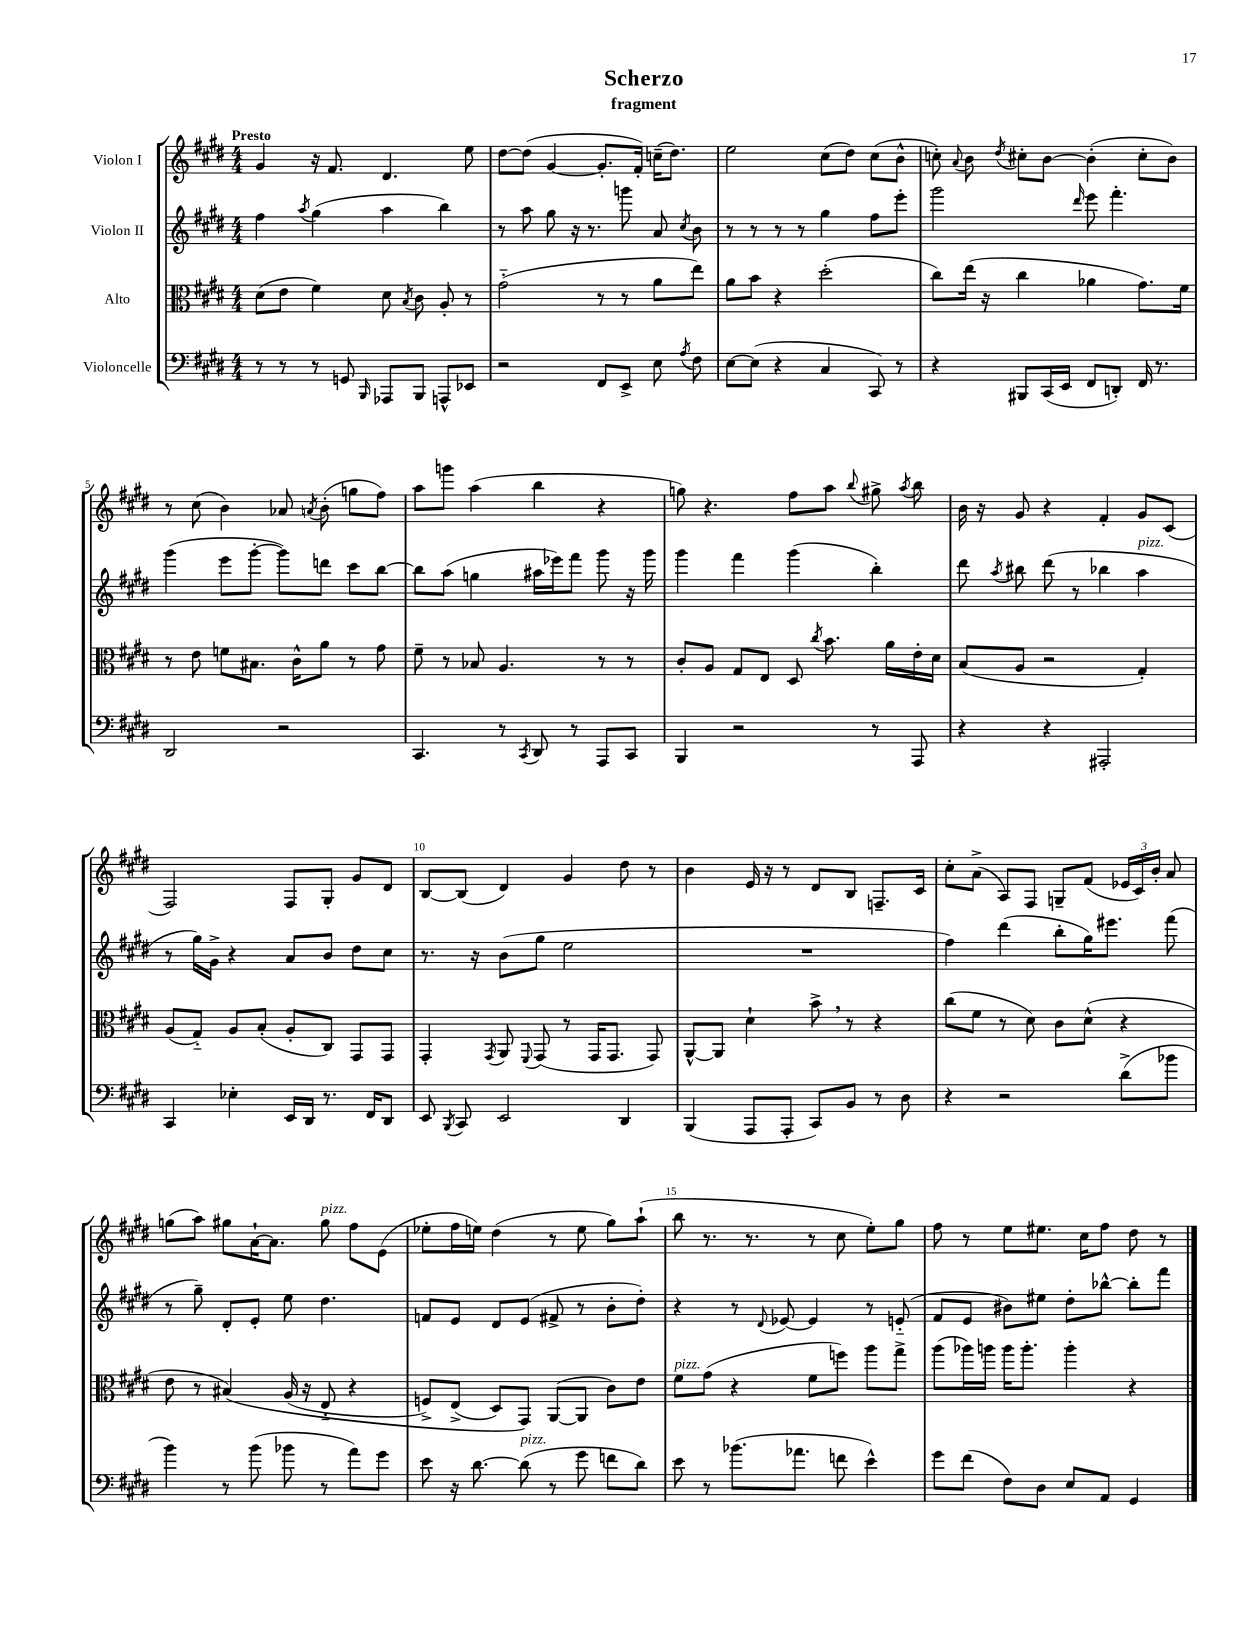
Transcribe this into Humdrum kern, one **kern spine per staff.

**kern	**kern	**kern	**kern
*staff4	*staff3	*staff2	*staff1
*clefF4	*clefC3	*clefG2	*clefG2
*k[f#c#g#d#]	*k[f#c#g#d#]	*k[f#c#g#d#]	*k[f#c#g#d#]
*M4/4	*M4/4	*M4/4	*M4/4
8r	(8d#	4ff#	4g#
8r	8e	.	.
.	.	8qaa	.
8r	4f#)	(4gg#	16r
.	.	.	8.f#
8GG	.	.	.
16qqBBB	.	.	.
8AAA-	8d#	4aa	4.d#
.	8qB	.	.
8BBB	8c#	.	.
8AAA^^	8A'	4bb)	.
8EE-	8r	.	8ee
=	=	=	=
2r	(2g#'~	8r	[8dd#
.	.	8aa	(8dd#]
.	.	8gg#	[4g#
.	.	16r	.
.	.	8.r	.
8FF#	8r	.	8.g#']
8EE^	8r	8ggg	.
.	.	.	16f#')
8E	8a	8a	(16cc~
.	.	.	8.dd#)
8qA	.	8qcc#	.
8F#	8ee)	8b	.
=	=	=	=
[8E	8a	8r	2ee
(8E]	8b	8r	.
4r	4r	8r	.
.	.	8r	.
4C#	(2dd#'	4gg#	(8cc#
.	.	.	8dd#)
8CC#)	.	8ff#	(8cc#
8r	.	8eee'	8b^^
=	=	=	=
4r	8cc#)	2ggg#	8cc')
.	.	.	8qqa
.	(16ee	.	8b
.	16r	.	.
.	.	.	8qdd#
8BBB#	4cc#	.	8cc#'
(16CC#	.	.	[8b
16EE	.	.	.
.	.	16qqddd#	.
8FF#	4a-	8eee	(4b']
8DD')	.	4.fff#'	.
16FF#	8.g#)	.	8cc#'
8.r	.	.	.
.	.	.	8b)
.	16f#	.	.
=	=	=	=
2DD#	8r	(4ggg#	8r
.	8e	.	(8cc#
.	8f	8eee	4b)
.	8.B#	[8ggg#'	.
2r	.	8ggg#])	8a-
.	16c#^^	.	.
.	.	.	8qa
.	8a	8ddd	(8b'
.	8r	8ccc#	8gg
.	8g#	[8bb	8ff#)
=	=	=	=
4.CC#	8f#~	8bb]	8aa
.	8r	(8aa	8ggg
.	8B-	4gg	(4aa
8r	4.A	.	.
8qCC#	.	.	.
8DD#	.	16aa#	4bb
.	.	16eee-)	.
8r	.	8fff#	.
8AAA	8r	8ggg#	4r
8CC#	8r	16r	.
.	.	16ggg#	.
=	=	=	=
4BBB	8c#'	4ggg#	8gg)
.	8A	.	4.r
2r	8G#	4fff#	.
.	8E	.	.
.	8D#	(4ggg#	8ff#
.	8qcc#	.	.
.	8.b	.	8aa
.	.	.	8qqbb
8r	.	4bb')	8gg#^
.	16a	.	.
.	.	.	8qaa
8AAA	16e'	.	8bb
.	16d#	.	.
=	=	=	=
4r	(8B	8ddd#	16b
.	.	.	16r
.	.	8qaa	.
.	8A	8bb#	8g#
4r	2r	(8ddd#	4r
.	.	8r	.
2AAA#'	.	4bb-	4f#'
.	4G#')	4aa	8g#
.	.	.	(8c#
=	=	=	=
4CC#	(8A	8r	2F#)
.	8G#'~)	16gg#)	.
.	.	16g#^	.
4E-'	8A	4r	.
.	(8B'	.	.
16EE	8A'	8a	8F#
16DD#	.	.	.
8.r	8C#)	8b	8G#'
.	8GG#	8dd#	8g#
16FF#	.	.	.
8DD#	8GG#	8cc#	8d#
=	=	=	=
8EE	4GG#'	8.r	[8B
8qBBB	.	.	.
8CC#	.	.	(8B]
.	.	16r	.
.	8qGG#	.	.
2EE	8AA	(8b	4d#)
.	8qqFF#	.	.
.	(8GG#	8gg#	.
.	8r	2ee	4g#
.	16GG#	.	.
.	8.GG#	.	.
4DD#	.	.	8dd#
.	8GG#)	.	8r
=	=	=	=
(4BBB	[8AA^^	1r	4b
.	8AA]	.	.
8AAA	4d#`	.	16e
.	.	.	16r
8AAA'	.	.	8r
8CC#)	8b^	.	8d#
8BB	8r	.	8B
8r	4r	.	8.F~
8D#	.	.	.
.	.	.	16c#
=	=	=	=
4r	(8cc#	4ff#)	8cc#'
.	8f#	.	(8a^
2r	8r	(4ddd#	8A)
.	8d#)	.	8F#
.	8c#	8bb'	8G~
.	(8d#^^	16gg#)	(8f#
.	.	8.eee#	.
(8d#^	4r	.	24e-
.	.	.	24c#)
.	.	.	24b'
8b-	.	(8fff#	8a
=	=	=	=
4b)	8e	8r	(8gg
.	8r	8gg#~)	8aa)
8r	&(4B#)	8d#'	8gg#
(8b	.	8e'	[16a`
.	.	.	8.a]
8b-	(16A	8ee	.
.	16r	.	.
8r	8E'~	4.dd#	8gg#
8a)	4r	.	8ff#
8g#	.	.	(8e
=	=	=	=
8e	8F^)	8f	8ee-'
16r	(8E^	8e	16ff#
[8.d#	.	.	16ee)
.	8D#)	8d#	(4dd#
(8d#]	8GG#&)	(8e	.
8r	([8AA	8f#^	8r
8g#	8AA]	8r	8ee
8f	8c#)	8b'	8gg#)
8d#)	8e	8dd#')	(8aa`
=	=	=	=
8e	8f#	4r	8bb
8r	(8g#	.	8.r
(8.b-	4r	8r	.
.	.	.	8.r
.	.	8qqd#	.
.	.	[8e-	.
8.a-	.	.	.
.	8f#	4e-]	8r
8f	8ff)	.	8cc#
4e^^)	8aa	8r	8ee')
.	8gg#^	(8e'~	8gg#
=	=	=	=
8g#	(8aa	8f#	8ff#
(8f#	16aa-)	8e	8r
.	16aa	.	.
8F#)	16aa	8b#)	8ee
.	8.aa'	.	.
8D#	.	8ee#	8.ee#
8E	4aa'	8dd#'	.
.	.	.	16cc#
8AA	.	[8bb-^^	8ff#
4GG#	4r	8bb-']	8dd#
.	.	8fff#	8r
==	==	==	==
*-	*-	*-	*-
